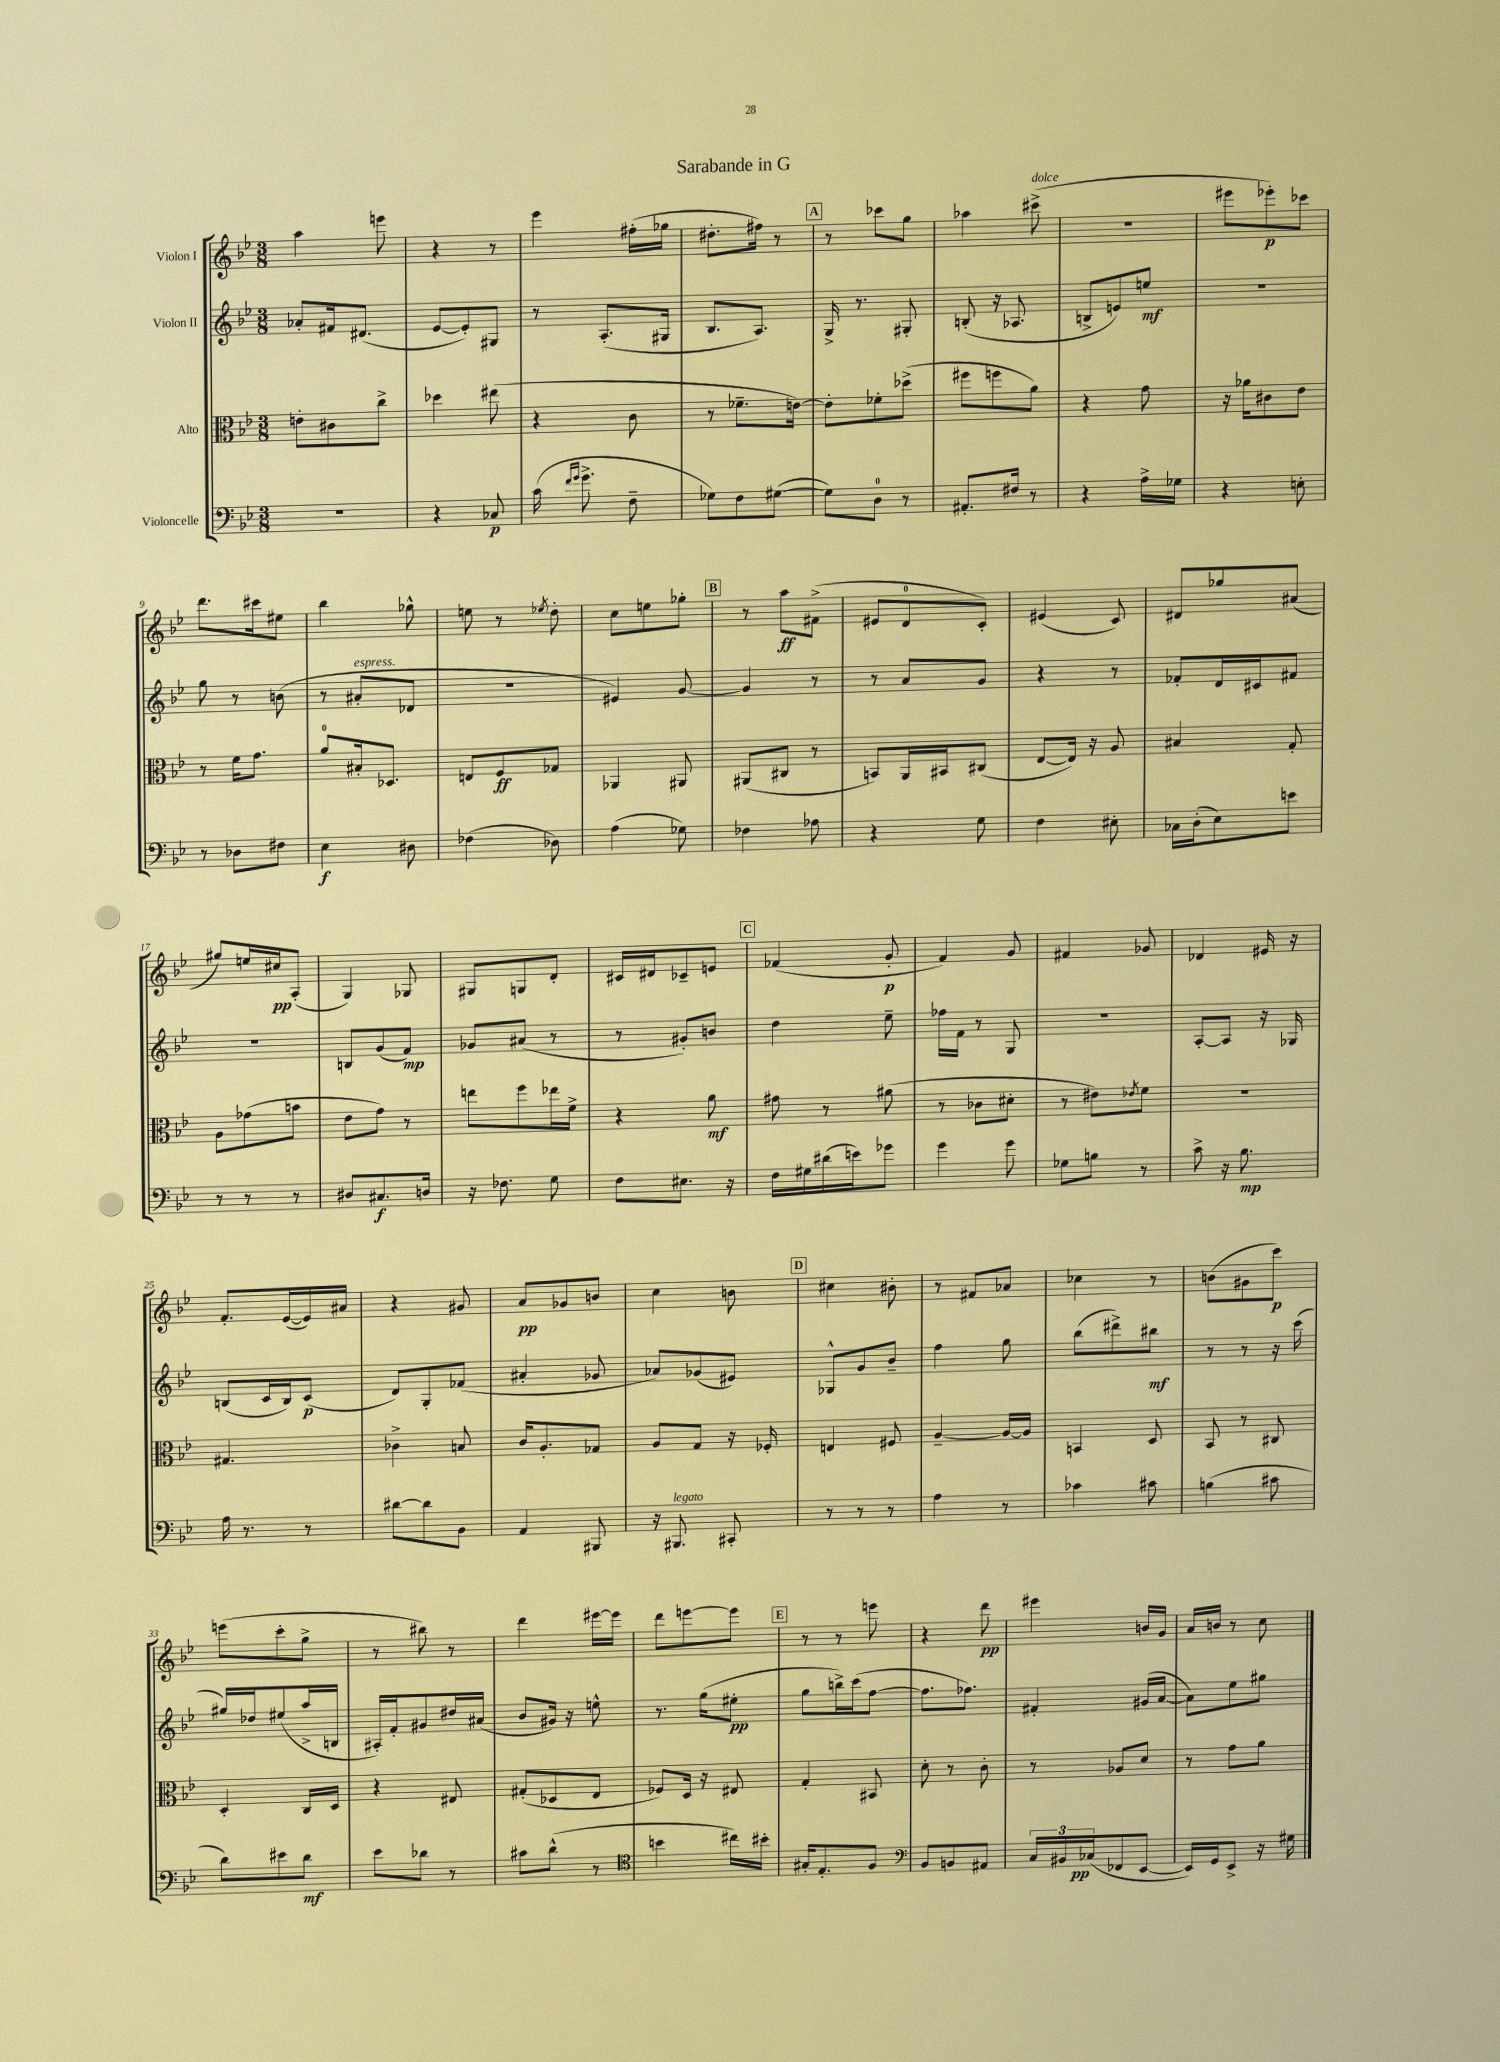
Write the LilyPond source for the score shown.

\header { title = "Sarabande in G" }
<<
\new StaffGroup <<
\new Staff = "s0" \with { instrumentName = "Violon I" } {
    \clef treble \key bes \major \numericTimeSignature \time 3/8
    a''4 e'''8 |
    r4 r8 |
    ees'''4 fis''16-.( ges''16 |
    dis''8.-. fis''16) r8 |
    \mark \markup { \box "A" } r8 ces'''8 g''8 |
    aes''4 cis'''8->^\markup { \italic "dolce" }( |
    R4. |
    eis'''8 ees'''8-.\p) ces'''8 |
    d'''8. cis'''16 eis''8 |
    bes''4 ges''8-^ |
    e''8 r8 \acciaccatura { ees''8 } d''8-. |
    c''8 e''8 ges''8-. |
    \mark \markup { \box "B" } r8 a''8\ff fis'8->( |
    eis'8 d'8-0 c'8-.) |
    eis'4( c'8) |
    dis'8 ges''8 ais'8( |
    gis''8) e''16 cis''16\pp a8-.( |
    g4) ges8 |
    gis8 g8 d'8-. |
    cis'16 dis'16 ces'8-- e'8 |
    \mark \markup { \box "C" } fes'4( g'8-.\p |
    f'4) g'8 |
    fis'4 ges'8 |
    des'4 eis'16 r16 |
    f'8.-. ees'16~( ees'16) ais'16 |
    r4 gis'8 |
    a'8\pp ges'8 b'8 |
    c''4 b'8 |
    \mark \markup { \box "D" } cis''4 bis'8-. |
    r8 fis'8 aes'8 |
    ces''4 r8 |
    b'8( gis'8 c'''8\p) |
    e'''8( c'''8-. g''8-> |
    r8 bis''8) r8 |
    d'''4 eis'''16~ eis'''16 |
    d'''8 e'''8~ e'''8 |
    \mark \markup { \box "E" } r8 r8 e'''8 |
    r4 d'''8\pp |
    eis'''4 b'16 g'16 |
    a'16 b'16 r8 c''8 \bar "|." |
}
\new Staff = "s1" \with { instrumentName = "Violon II" } {
    \clef treble \key bes \major \numericTimeSignature \time 3/8
    aes'8-. fis'16 dis'8.( |
    ees'8~ ees'8-.) gis8 |
    r8 a8.-.( gis16 |
    bes8. a8.) |
    \mark \markup { \box "A" } g16-> r8. gis8-. |
    b8-.( r16 aes8. |
    b8-> e'8) e''8\mf |
    R4. |
    g''8 r8 b'8( |
    r8 ais'8-.^\markup { \italic "espress." } des'8 |
    R4. |
    eis'4) g'8~ |
    \mark \markup { \box "B" } g'4 r8 |
    r8 a'8 g'8 |
    r4 r8 |
    fes'8-. d'16 cis'16 fis'8 |
    R4. |
    b8 g'8( f'8\mp) |
    ges'8 ais'8( r8 |
    r8 gis'8-.) b'8 |
    \mark \markup { \box "C" } d''4 ees''8-- |
    fes''16 f'16 r8 g8 |
    R4. |
    a8~-. a8 r16 ges16 |
    b8( c'16 b16) c'8\p( |
    d'8) g8-. fes'8( |
    ais'4-. ges'8 |
    aes'8) ges'8( eis'8) |
    \mark \markup { \box "D" } ges8-^ g'8 bes'8-- |
    f''4 g''8 |
    bes''8( dis'''8->) bis''8\mf |
    r8 r8 r16 c'''16( |
    gis''16) des''16 eis''8( a''16-> b16 |
    ais16-.) f'16-. gis'8 dis''16 ais'16( |
    bes'8 gis'16) r16 e''8-^ |
    r8. g''16( eis''8-.\pp |
    \mark \markup { \box "E" } g''8 b''16->) c'''16( f''8~ |
    f''8. fes''8.) |
    fis'4-. gis'16( a'16~ |
    a'8) ees''8 gis''8 \bar "|." |
}
\new Staff = "s2" \with { instrumentName = "Alto" } {
    \clef alto \key bes \major \numericTimeSignature \time 3/8
    e'8-. cis'8 c''8-> |
    des''4 eis''8( |
    r4 c'8 |
    r8 fes'8.-- e'16~) |
    \mark \markup { \box "A" } e'8-. fes'8-. des''8->( |
    fis''8 f''8 a'8) |
    r4 g'8 |
    r16 aes'16 cis'8 ees'8 |
    r8 f'16 g'8. |
    a'8-0 bis16-. des8. |
    e8 f8\ff ges8 |
    aes,4 ais,8 |
    \mark \markup { \box "B" } ais,8( cis8 r8 |
    b,8) a,16 bis,16 cis8( |
    ees8~ ees16) r16 a8 |
    bis4 g8-. |
    a8 ges'8( b'8 |
    ees'8 g'8) r8 |
    e''8 f''8 ees''16 f'16-> |
    r4 a'8\mf |
    \mark \markup { \box "C" } gis'8 r8 ais'8( |
    r8 ces'8 dis'8-. |
    r8 eis'8) \acciaccatura { ees'8 } f'8 |
    R4. |
    gis4. |
    ces'4-> b8 |
    c'16 a8.-. ges8 |
    a8 g8 r16 fes16-. |
    \mark \markup { \box "D" } e4 fis8 |
    a4~-- a16~ a16 |
    b,4 d8 |
    bes,8 r8 cis8 |
    d4-. c16 d16 |
    r4 eis8 |
    gis8-.( des8 ees8 |
    fes8) d16 r16 eis8 |
    \mark \markup { \box "E" } g4-. bis,8 |
    d'8-. r8 c'8-. |
    r8 aes8 d'8 |
    r8 g'8 a'8 \bar "|." |
}
\new Staff = "s3" \with { instrumentName = "Violoncelle" } {
    \clef bass \key bes \major \numericTimeSignature \time 3/8
    R4. |
    r4 ces8\p |
    c'16( \grace { f'16 g'16 } g'8.-> f8-- |
    ges8) f8 gis8~( |
    \mark \markup { \box "A" } gis8) d8-0 r8 |
    ais,8.-. fis16 r8 |
    r4 a16-> ges16 |
    r4 e8-. |
    r8 des8 fis8 |
    ees4\f dis8 |
    fes4( des8) |
    a4( ges8) |
    \mark \markup { \box "B" } fes4 aes8 |
    r4 g8 |
    f4 eis8-. |
    ces16 d16-.( ees8) e'8 |
    r8 r8 r8 |
    dis8 cis8.\f d16 |
    r16 fes8. g8 |
    f8 eis8. r16 |
    \mark \markup { \box "C" } f16 gis16 dis'16( e'16) ges'8 |
    g'4 g'8 |
    ges8 b8 r8 |
    c'8-> r16 bes8.\mp |
    a16 r8. r8 |
    dis'8~ dis'8 bes,8 |
    a,4 bis,,8 |
    r16 bis,,8.^\markup { \italic "legato" } cis,8-. |
    \mark \markup { \box "D" } r8 r8 r8 |
    a4 r8 |
    ces'4 cis'8 |
    b4( cis'8 |
    d'8) eis'8 d'8\mf |
    ees'8 des'8 r8 |
    cis'8 d'8-^( r8 |
    \clef tenor b'4 cis''16) bis'16-. |
    \mark \markup { \box "E" } gis16-. ees8.-. f8 |
    \clef bass bes,8 b,8 ais,8 |
    \tuplet 3/2 { c16 bis,16 ces16\pp( } fes,8 ees,8~ |
    ees,16) g,16 ees,8-> r16 gis16 \bar "|." |
}
>>
>>
